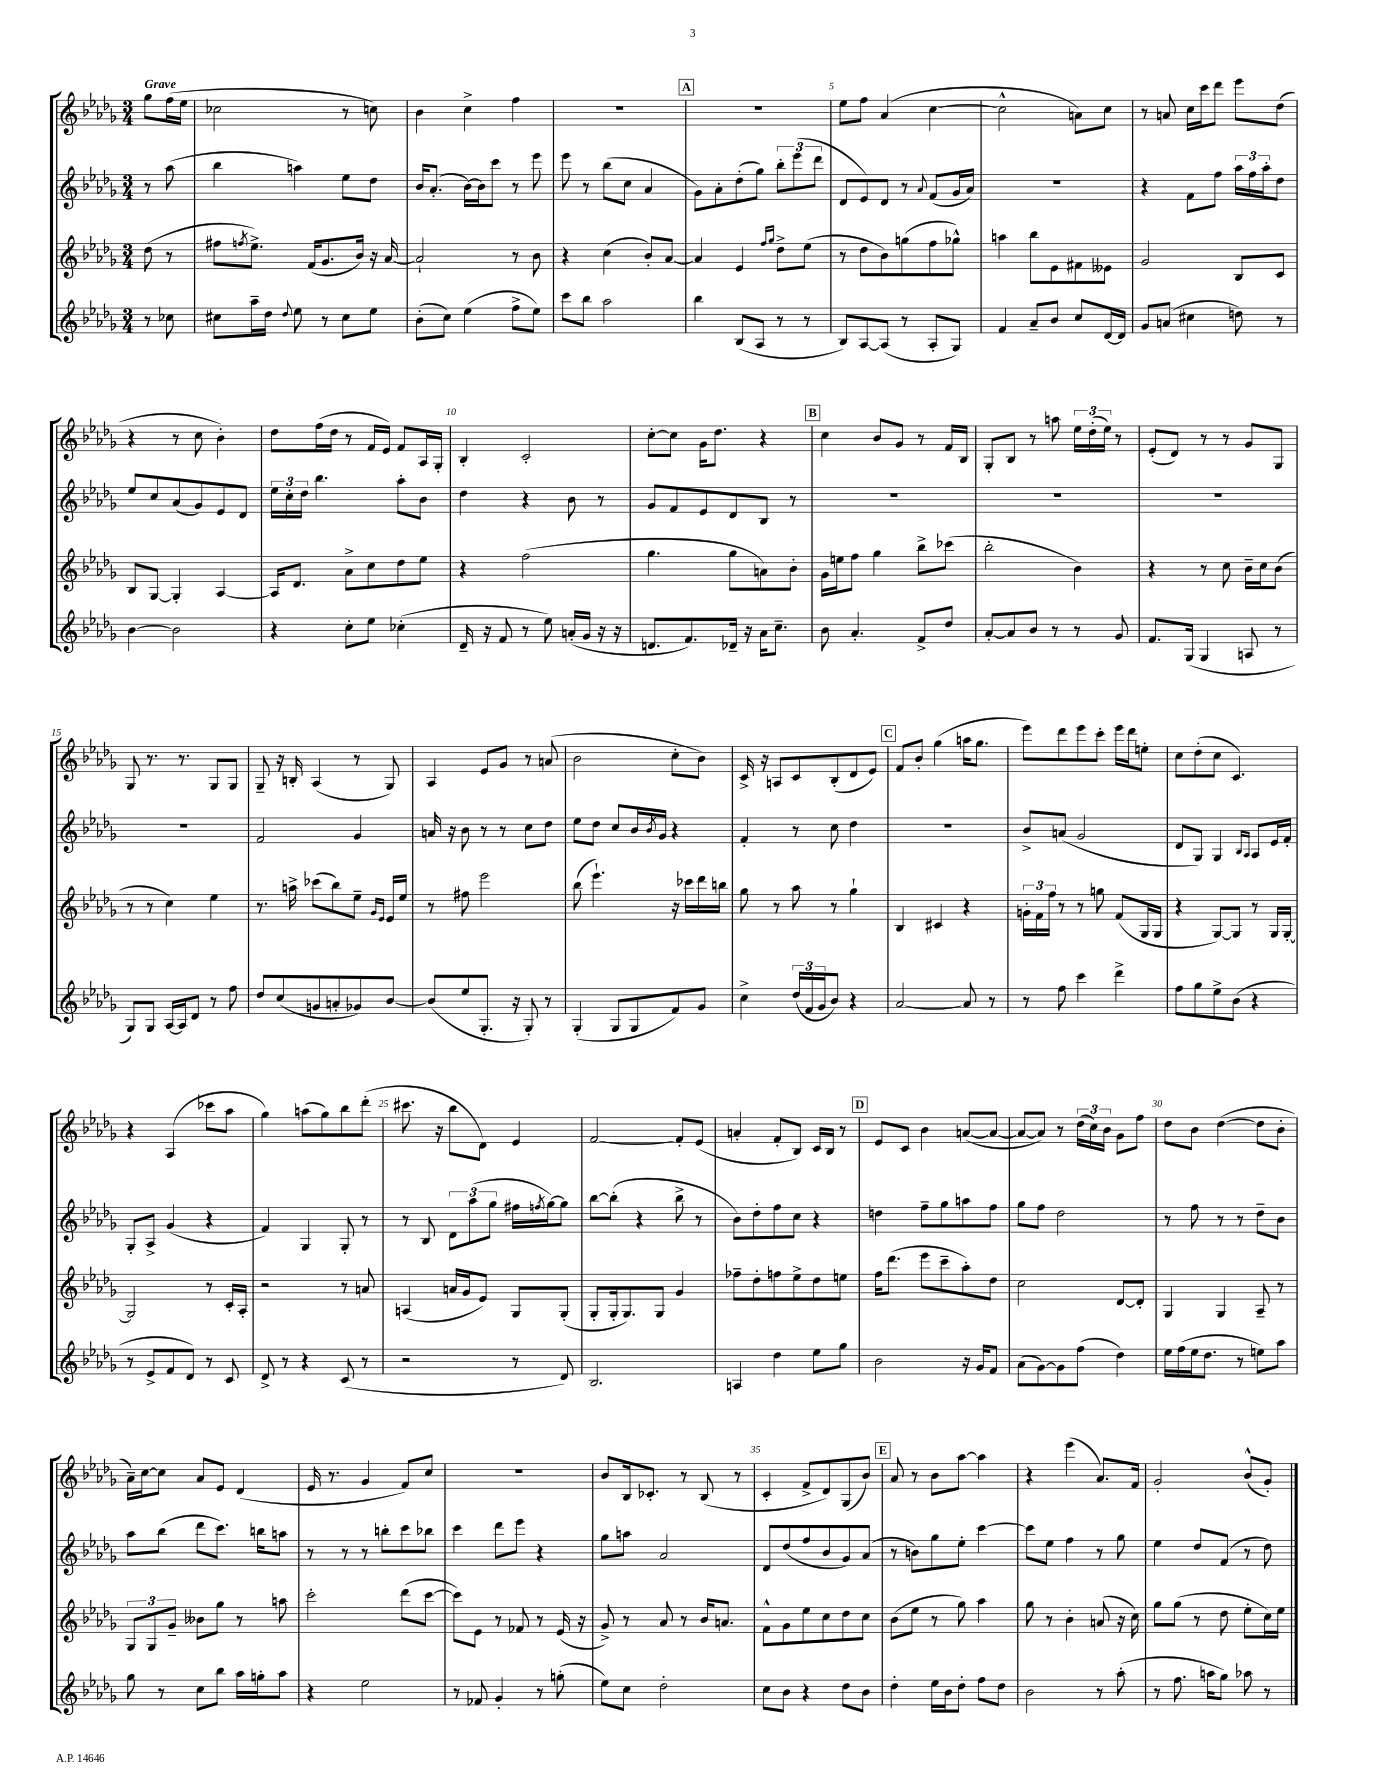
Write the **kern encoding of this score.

**kern	**kern	**kern	**kern
*staff4	*staff3	*staff2	*staff1
*clefG2	*clefG2	*clefG2	*clefG2
*k[b-e-a-d-g-]	*k[b-e-a-d-g-]	*k[b-e-a-d-g-]	*k[b-e-a-d-g-]
*M3/4	*M3/4	*M3/4	*M3/4
8r	(8dd-	8r	8gg-
8cc-	8r	(8aa-	(16ff
.	.	.	16ee-
=	=	=	=
8cc#	8ff#	4bb-	2cc-
.	8qff	.	.
16aa-~	8.ee-^)	.	.
16dd-	.	.	.
8qqdd-	.	.	.
8ee-	.	4aa)	.
.	(16f	.	.
8r	8.g-	.	.
8cc#	.	8ee-	8r
.	16b-)	.	.
8ee-	16r	8dd-	8cc)
.	[16a-	.	.
=	=	=	=
(8b-'	2a-`]	16b-	4b-
.	.	(8.a-'	.
8cc)	.	.	.
(4ee-	.	[16b-)	4cc^
.	.	16b-]	.
.	.	8ccc	.
8ff^	8r	8r	4ff
8ee-)	8b-	8eee-	.
=	=	=	=
8ccc	4r	8eee-	2.r
8bb-	.	8r	.
2aa-	(4cc	(8bb-	.
.	.	8cc	.
.	8b-')	4a-	.
.	[8a-	.	.
=	=	=	=
4bb-	4a-]	8g-)	2.r
.	.	8a-'	.
(8B-	4e-	(8dd-'	.
8A-	.	8gg-)	.
.	16qqff	.	.
.	16qqgg-	.	.
8r	8dd-^	12bb-'	.
.	.	(12eee-	.
8r	(8ee-	.	.
.	.	12ddd-	.
=	=	=	=
8B-)	8r	8d-	8ee-
[8A-	8dd-	8e-)	8ff
(8A-]	8b-)	8d-	(4a-
8r	(8gg	8r	.
.	.	8qqa-	.
8A-'	8ff	(8f	[4cc
8G-)	8gg-^^)	16g-	.
.	.	16a-)	.
=	=	=	=
4f	4aa	2.r	2cc^^]
8a-~	8bb-	.	.
8b-	8e-	.	.
8cc	8f#	.	8a)
[16d-	8e--	.	8cc
16d-]	.	.	.
=	=	=	=
8g-	2g-	4r	8r
(8a	.	.	8a
4cc#	.	8f	16cc
.	.	.	16ccc
.	.	8ff	8ddd-
8dd)	8B-	24aa-	8eee-
.	.	24ff	.
.	.	24aa-'	.
8r	8c	8dd-	(8dd-
=	=	=	=
[4b-	8B-	8ee-	4r
.	[8G-	8cc	.
2b-]	4G-']	(8a-	8r
.	.	8g-)	8cc
.	[4A-	8e-	4b-')
.	.	8d-	.
=	=	=	=
4r	16A-]	24ee-	8dd-
.	.	24cc'	.
.	8.d-	.	.
.	.	24dd-	.
.	.	4.bb-	(16ff
.	.	.	16dd-
8cc'	8a-^	.	8r
8ee-	8cc	.	16f
.	.	.	16e-)
(4cc-'	8dd-	8aa-'	8f
.	8ee-	8b-	16A-
.	.	.	16G-'
=	=	=	=
16d-~	4r	4dd-	4B-'
16r	.	.	.
8f	.	.	.
8r	(2ff	4r	2c'
8ee-)	.	.	.
(16a'	.	8b-	.
16g-	.	.	.
16r	.	8r	.
16r	.	.	.
=	=	=	=
8.d	4.gg-	8g-	[8cc'
.	.	8f	8cc]
8.f)	.	.	.
.	.	8e-	16g-
.	.	.	8.dd-
16d-~	8gg-	8d-	.
16r	.	.	.
16a-	8a)	8B-	4r
8.cc~	.	.	.
.	8b-'	8r	.
=	=	=	=
8b-	16g-	2.r	4cc
.	16ee	.	.
4.a-'	8ff	.	.
.	4gg-	.	8b-
.	.	.	8g-
8f^	8bb-^	.	8r
8dd-	(8ccc-	.	16f
.	.	.	16B-
=	=	=	=
[8a-'	2bb-'	2.r	8G-'
8a-]	.	.	8B-
8b-	.	.	8r
8r	.	.	8aa
8r	4b-)	.	24ee-
.	.	.	(24dd-'
.	.	.	24ee-)
8g-	.	.	8r
=	=	=	=
8.f	4r	2.r	(8e-'
.	.	.	8d-)
(16G-	.	.	.
4G-	8r	.	8r
.	8cc	.	8r
8A	16b-~	.	8g-
.	16cc	.	.
8r	(8b-	.	8G-
=	=	=	=
8G-)	8r	2.r	8G-
8G-	8r	.	8.r
[16A-	4cc)	.	.
16A-]	.	.	8.r
8d-	.	.	.
8r	4ee-	.	8G-
8ff	.	.	8G-
=	=	=	=
8dd-	8.r	2f	8G-~
(8cc	.	.	16r
.	16aa^	.	16B'
8g	(8ccc-	.	(4A-
8a'	8bb-)	.	.
8g-)	8ee-~	4g-	8r
.	16qqg-	.	.
.	16qqe-	.	.
[8b-	16e-	.	8G-)
.	16ee-	.	.
=	=	=	=
(8b-]	8r	16a	4A-
.	.	16r	.
8ee-	8ff#	8b-	.
8.G-'	2eee-	8r	8e-
.	.	8r	8g-
16r	.	.	.
8G-')	.	8cc	8r
8r	.	8dd-	(8a
=	=	=	=
(4G-'	(8bb-	8ee-	2b-
.	4.eee-`)	8dd-	.
8G-	.	8cc	.
8G-	.	16b-	.
.	.	8qb-	.
.	.	16g-	.
8f)	16r	4r	8cc'
.	16ccc-	.	.
8g-	16ddd-	.	8b-)
.	16bb	.	.
=	=	=	=
4cc^	8gg-	4f'	16c^
.	.	.	16r
.	8r	.	8A
(24dd-	8aa-	8r	8c
24f	.	.	.
24g-	.	.	.
8b-)	8r	8cc	(8B-'
4r	4gg-`	4dd-	8d-
.	.	.	8e-)
=	=	=	=
[2a-	4B-	2.r	8f
.	.	.	8b-'
.	4c#	.	(4gg-
8a-]	4r	.	16aa
.	.	.	8.gg-
8r	.	.	.
=	=	=	=
8r	24g'	8b-^	8eee-)
.	24f	.	.
.	24ff	.	.
8ff	8r	(8a	8ddd-
4ccc	8r	2g-	8eee-
.	8gg	.	8ccc'
4ddd-^	(8f	.	16eee-
.	.	.	16ddd-
.	16G-	.	8ee'
.	16G-	.	.
=	=	=	=
8ff	4r	8d-	8cc
8gg-	.	8G-)	(8dd-'
8ee-^	[8G-)	4G-	8cc
(8b-	8G-]	.	4.c)
.	.	16qqB-	.
.	.	16qqA-	.
4r	8r	8A-	.
.	16G-	16e-	.
.	[16G-'	16f'	.
=	=	=	=
8r	2G-]	8G-'	4r
8e-^	.	8A-^	.
8f	.	(4g-	(4A-
8d-)	.	.	.
8r	8r	4r	8ccc-
8c	16c'	.	8aa-
.	16A-'	.	.
=	=	=	=
8d-^	2r	4f)	4gg-)
8r	.	.	.
4r	.	4G-	(8aa
.	.	.	8gg-)
(8c	8r	8G-'	8bb-
8r	8a	8r	(8ddd-'
=	=	=	=
2r	(4A	8r	8.ccc#
.	.	8B-	.
.	.	.	16r
.	16a	12d-	8bb-
.	16g-	.	.
.	.	(12aa-	.
.	8e-)	.	8d-)
.	.	12gg-	.
8r	8G-	16ff#	4e-
.	.	8qff	.
.	.	[16gg-)	.
8d-)	(8G-'	8gg-]	.
=	=	=	=
2.B-	8G-'	[8bb-	[2f
.	16G-'	(8bb-']	.
.	8.G-)	.	.
.	.	4r	.
.	8G-	.	.
.	4g-	8bb-^	8f']
.	.	8r	(8e-
=	=	=	=
4A	8ff-~	8b-)	4a'
.	8dd-'	8dd-'	.
4dd-	8ff	8ff	8f'
.	8ee-^	8cc	8B-)
8ee-	8dd-	4r	16c
.	.	.	16B-
8gg-	8ee	.	8r
=	=	=	=
2b-	16ff	4dd	8e-
.	(8.ddd-	.	.
.	.	.	8c
.	8eee-	8ff~	4b-
.	8ccc~	8gg-	.
16r	8aa-')	8aa	([8a
16g-	.	.	.
8f	8dd-	8ff	8a_
=	=	=	=
(8a-	2cc	8gg-	8a_
[8g-)	.	8ff	8a])
8g-]	.	2dd-	8r
(8ff	.	.	(24dd-
.	.	.	24cc)
.	.	.	24b-
4dd-)	[8d-	.	8g-
.	8d-']	.	8ff
=	=	=	=
16ee-	4G-	8r	8dd-
(16ff	.	.	.
16ee-	.	8ff	8b-
8.dd-	.	.	.
.	4G-	8r	([4dd-
8r	.	8r	.
8ee)	8A-~	8dd-~	8dd-]
8aa-	8r	8b-	8b-'
=	=	=	=
8gg-	12G-	8aa-	16a-~)
.	.	.	[16cc
.	12G-	.	.
8r	.	(8bb-	8cc]
.	12g-~	.	.
8cc	8b--	8ddd-	8a-
8bb-	8gg-	8.ccc)	8e-
16aa-	8r	.	(4d-
16gg'	.	16bb	.
8aa-	8aa	8aa	.
=	=	=	=
4r	2ccc'	8r	16e-
.	.	.	8.r
.	.	8r	.
2ee-	.	8r	4g-
.	.	8bb'	.
.	(8ddd-	8ccc	8f)
.	[8ccc	8bb-	8cc
=	=	=	=
8r	8ccc])	4ccc	2.r
8f-	8e-	.	.
4g-'	8r	8ddd-	.
.	8f-	8eee-	.
8r	8r	4r	.
(8gg'	(16e-	.	.
.	16r	.	.
=	=	=	=
8ee-)	8g-^)	8gg-	8b-
8cc	8r	8aa	16B-
.	.	.	8.c-'
2dd-'	8a-	2a-	.
.	8r	.	8r
.	16b-	.	(8B-
.	8.a	.	.
.	.	.	8r
=	=	=	=
8cc	8f^^	8d-	4c'
8b-	8g-	(8dd-	.
4r	8ee-	8ff	8f^
.	8cc	8b-	8d-)
8dd-	8dd-	8g-)	(8G-
8b-	8cc	(8a-	8b-)
=	=	=	=
4dd-'	(8b-	8r	8a-
.	8ee-	8b)	8r
16ee-	8r	8gg-	8b-
16b-	.	.	.
8dd-'	8gg-)	8ee-'	[8aa-
8ff	4aa-	[4ccc	4aa-]
8dd-	.	.	.
=	=	=	=
2b-	8gg-	8ccc]	4r
.	8r	8ee-	.
.	4b-'	4ff	(4eee-
8r	(8a	8r	8.a-)
(8aa-'	16r	8gg-	.
.	16cc)	.	16f
=	=	=	=
8r	8gg-	4ee-	2g-'
8.ff	(8gg-	.	.
.	8r	8dd-	.
16aa	.	.	.
8gg-)	8dd-	(8f	.
8aa-	8ee-'	8r	(8b-^^
8r	16cc)	8dd-)	8g-')
.	16ee-	.	.
==	==	==	==
*-	*-	*-	*-
